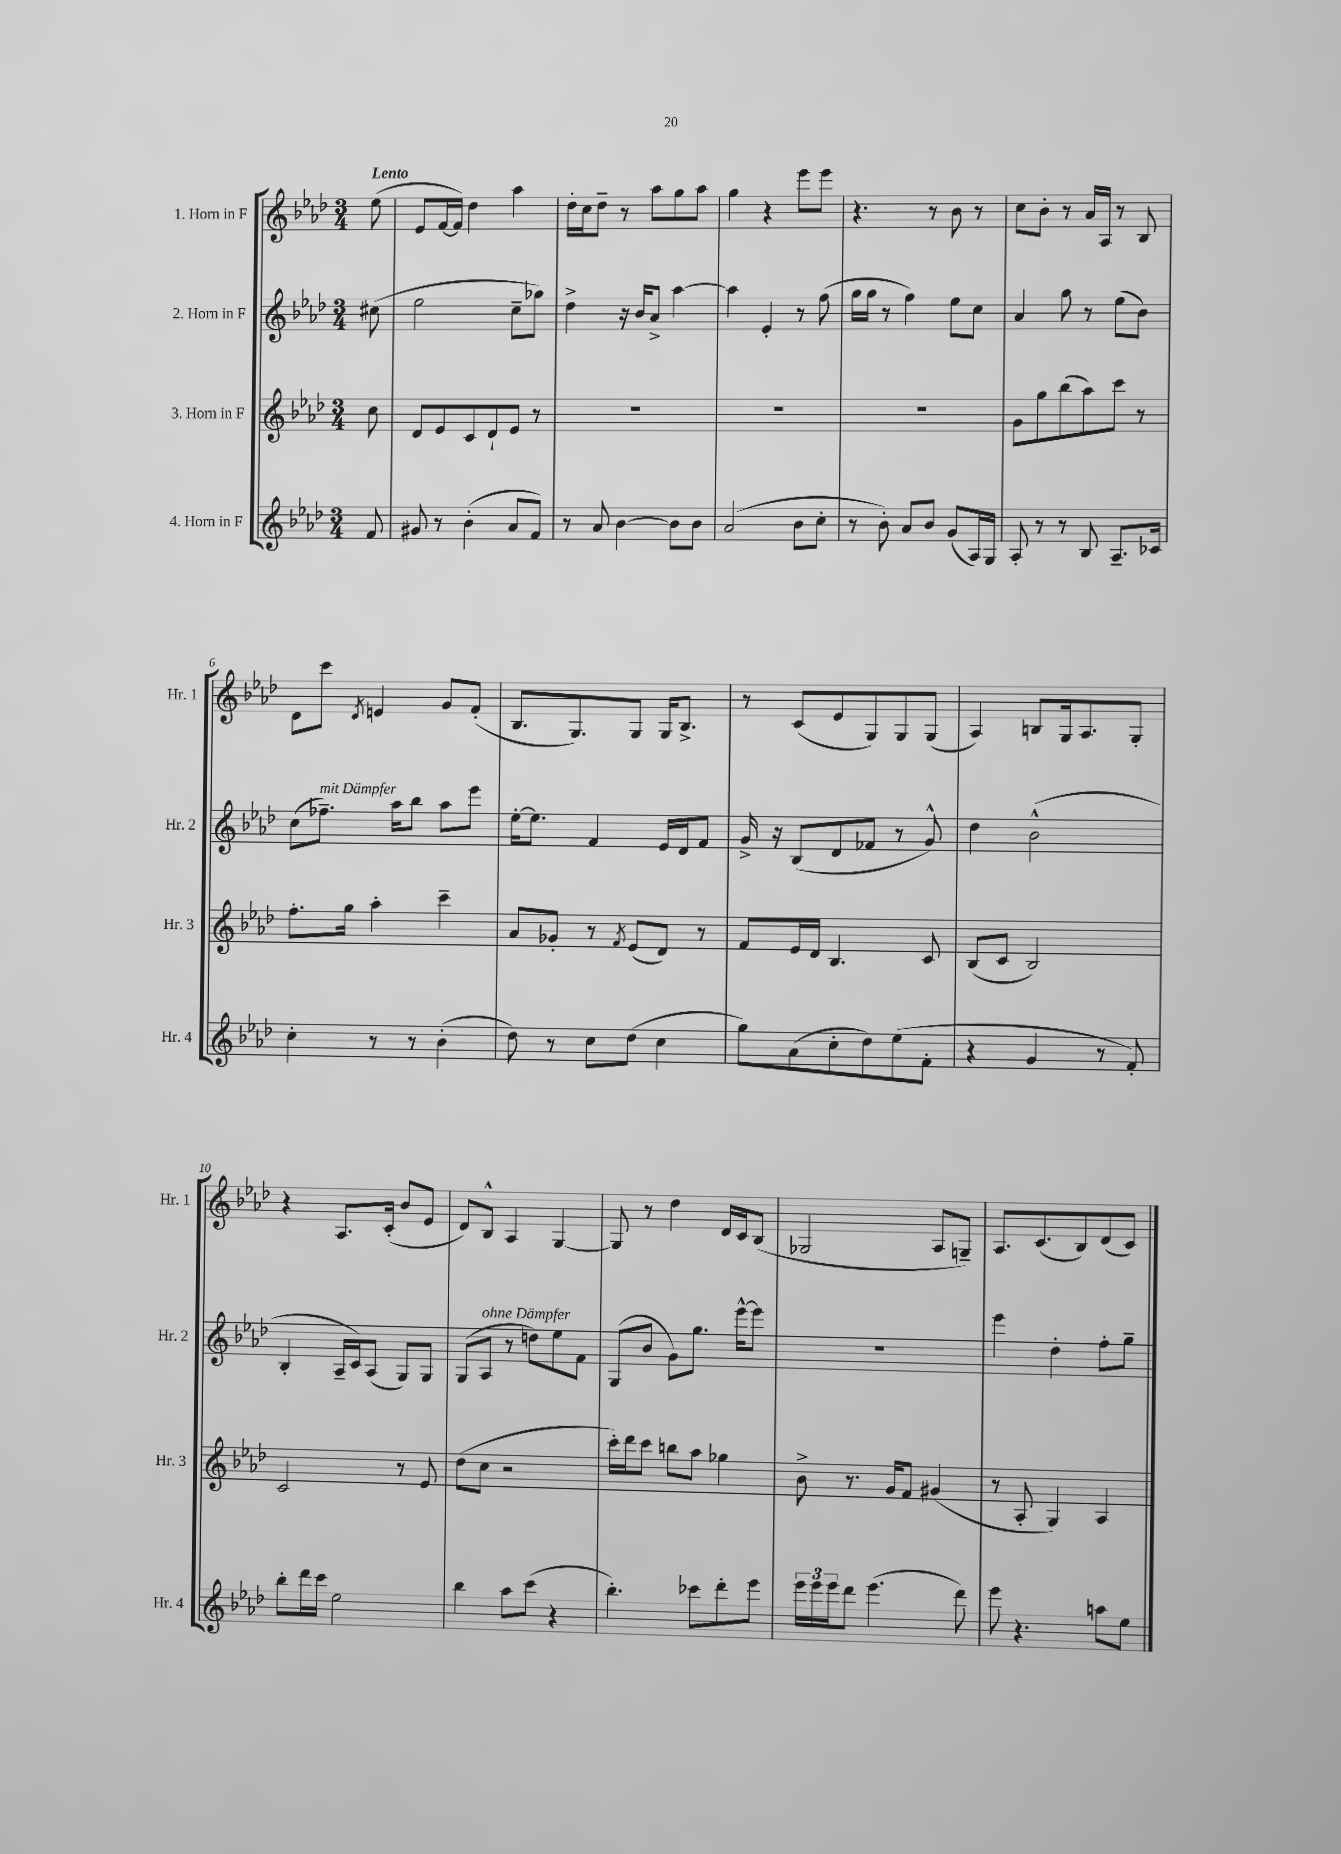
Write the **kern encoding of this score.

**kern	**kern	**kern	**kern
*staff4	*staff3	*staff2	*staff1
*clefG2	*clefG2	*clefG2	*clefG2
*k[b-e-a-d-]	*k[b-e-a-d-]	*k[b-e-a-d-]	*k[b-e-a-d-]
*M3/4	*M3/4	*M3/4	*M3/4
8f	8cc	(8cc#	(8ee-
=	=	=	=
8g#	8d-	2ee-	8e-
8r	8e-	.	[16f
.	.	.	16f])
(4b-'	8c	.	4dd-
.	8d-`	.	.
8a-	8e-	8cc~	4aa-
8f)	8r	8gg-)	.
=	=	=	=
8r	2.r	4dd-^	16dd-'
.	.	.	16cc
8a-	.	.	8dd-~
[4b-	.	16r	8r
.	.	16b-	.
.	.	8a-^	8aa-
8b-]	.	[4aa-	8gg
8b-	.	.	8aa-
=	=	=	=
(2a-	2.r	4aa-]	4gg
.	.	4e-'	4r
8b-	.	8r	8eee-
8cc'	.	(8ff	8eee-
=	=	=	=
8r	2.r	16gg	4.r
.	.	16gg	.
8b-')	.	8r	.
8a-	.	4ff)	.
8b-	.	.	8r
(8g	.	8ee-	8b-
16A-)	.	8cc	8r
16G	.	.	.
=	=	=	=
8A-'	8g	4a-	8cc
8r	8gg	.	8b-'
8r	(8bb-	8gg	8r
8B-	8aa-)	8r	16a-
.	.	.	16A-
8.A-~	8ccc	(8ee-	8r
.	8r	8b-)	8B-
16c-	.	.	.
=	=	=	=
4cc'	8.ff'	(8cc	8d-
.	.	8.ff-~)	8ccc
.	16gg	.	.
.	.	.	8qd-
8r	4aa-'	.	4e
.	.	16aa-	.
8r	.	8bb-	.
(4b-'	4ccc~	8aa-	8g
.	.	8eee-	(8f'
=	=	=	=
8dd-)	8a-	[16ee-'	8.B-
.	.	8.ee-]	.
8r	8g-'	.	.
.	.	.	8.G)
8cc	8r	4f	.
.	8qf	.	.
(8dd-	(8e-	.	8G
4cc	8d-)	16e-	16G
.	.	16d-	8.B-^
.	8r	8f	.
=	=	=	=
8gg)	8f	16g^	8r
.	.	16r	.
(8a-	16e-	(8B-	(8c
.	16d-	.	.
8cc'	4.B-	8d-	8e-
8dd-)	.	8f-	8G)
(8ee-	.	8r	8G
8f'	8c	8g^^)	(8G
=	=	=	=
4r	(8B-	4dd-	4A-)
.	8c	.	.
4g	2B-)	(2b-^^	8B
.	.	.	16G
.	.	.	8.A-
8r	.	.	.
8f')	.	.	8G'
=	=	=	=
8bb-'	2c	4B-'	4r
16ddd-	.	.	.
16ccc	.	.	.
2ee-	.	16A-~	8.A-
.	.	16c)	.
.	.	(8A-	.
.	.	.	(16c'
.	8r	8G)	8b-
.	8e-	8G	8e-
=	=	=	=
4bb-	(8dd-	(8G	8d-)
.	8cc	8A-	8B-^^
8aa-	2r	8r	4A-
(8ccc	.	8dd)	.
4r	.	8ee-	[4G
.	.	8f	.
=	=	=	=
4.bb-')	16ccc')	(8G	8G]
.	16ddd-	.	.
.	8ccc	8b-	8r
.	8bb	8g)	4dd-
8ccc-	8aa-	8.gg	.
8ddd-'	4gg-	.	16d-
.	.	[16eee-^^	16c
8eee-	.	8eee-]	(8B-
=	=	=	=
24eee-	8b-^	2.r	2G-
24eee-	.	.	.
24eee-	.	.	.
8ddd-	8.r	.	.
(4.eee-	.	.	.
.	16g	.	.
.	8f	.	.
.	(4g#	.	8A-
8ddd-)	.	.	8G~)
=	=	=	=
8eee-	8r	4eee-	8.A-
4.r	8A-'	.	.
.	.	.	(8.c
.	4G)	4dd-'	.
.	.	.	8B-)
8aa	4A-	8ff'	(8d-
8ee-	.	8gg~	8c)
==	==	==	==
*-	*-	*-	*-
